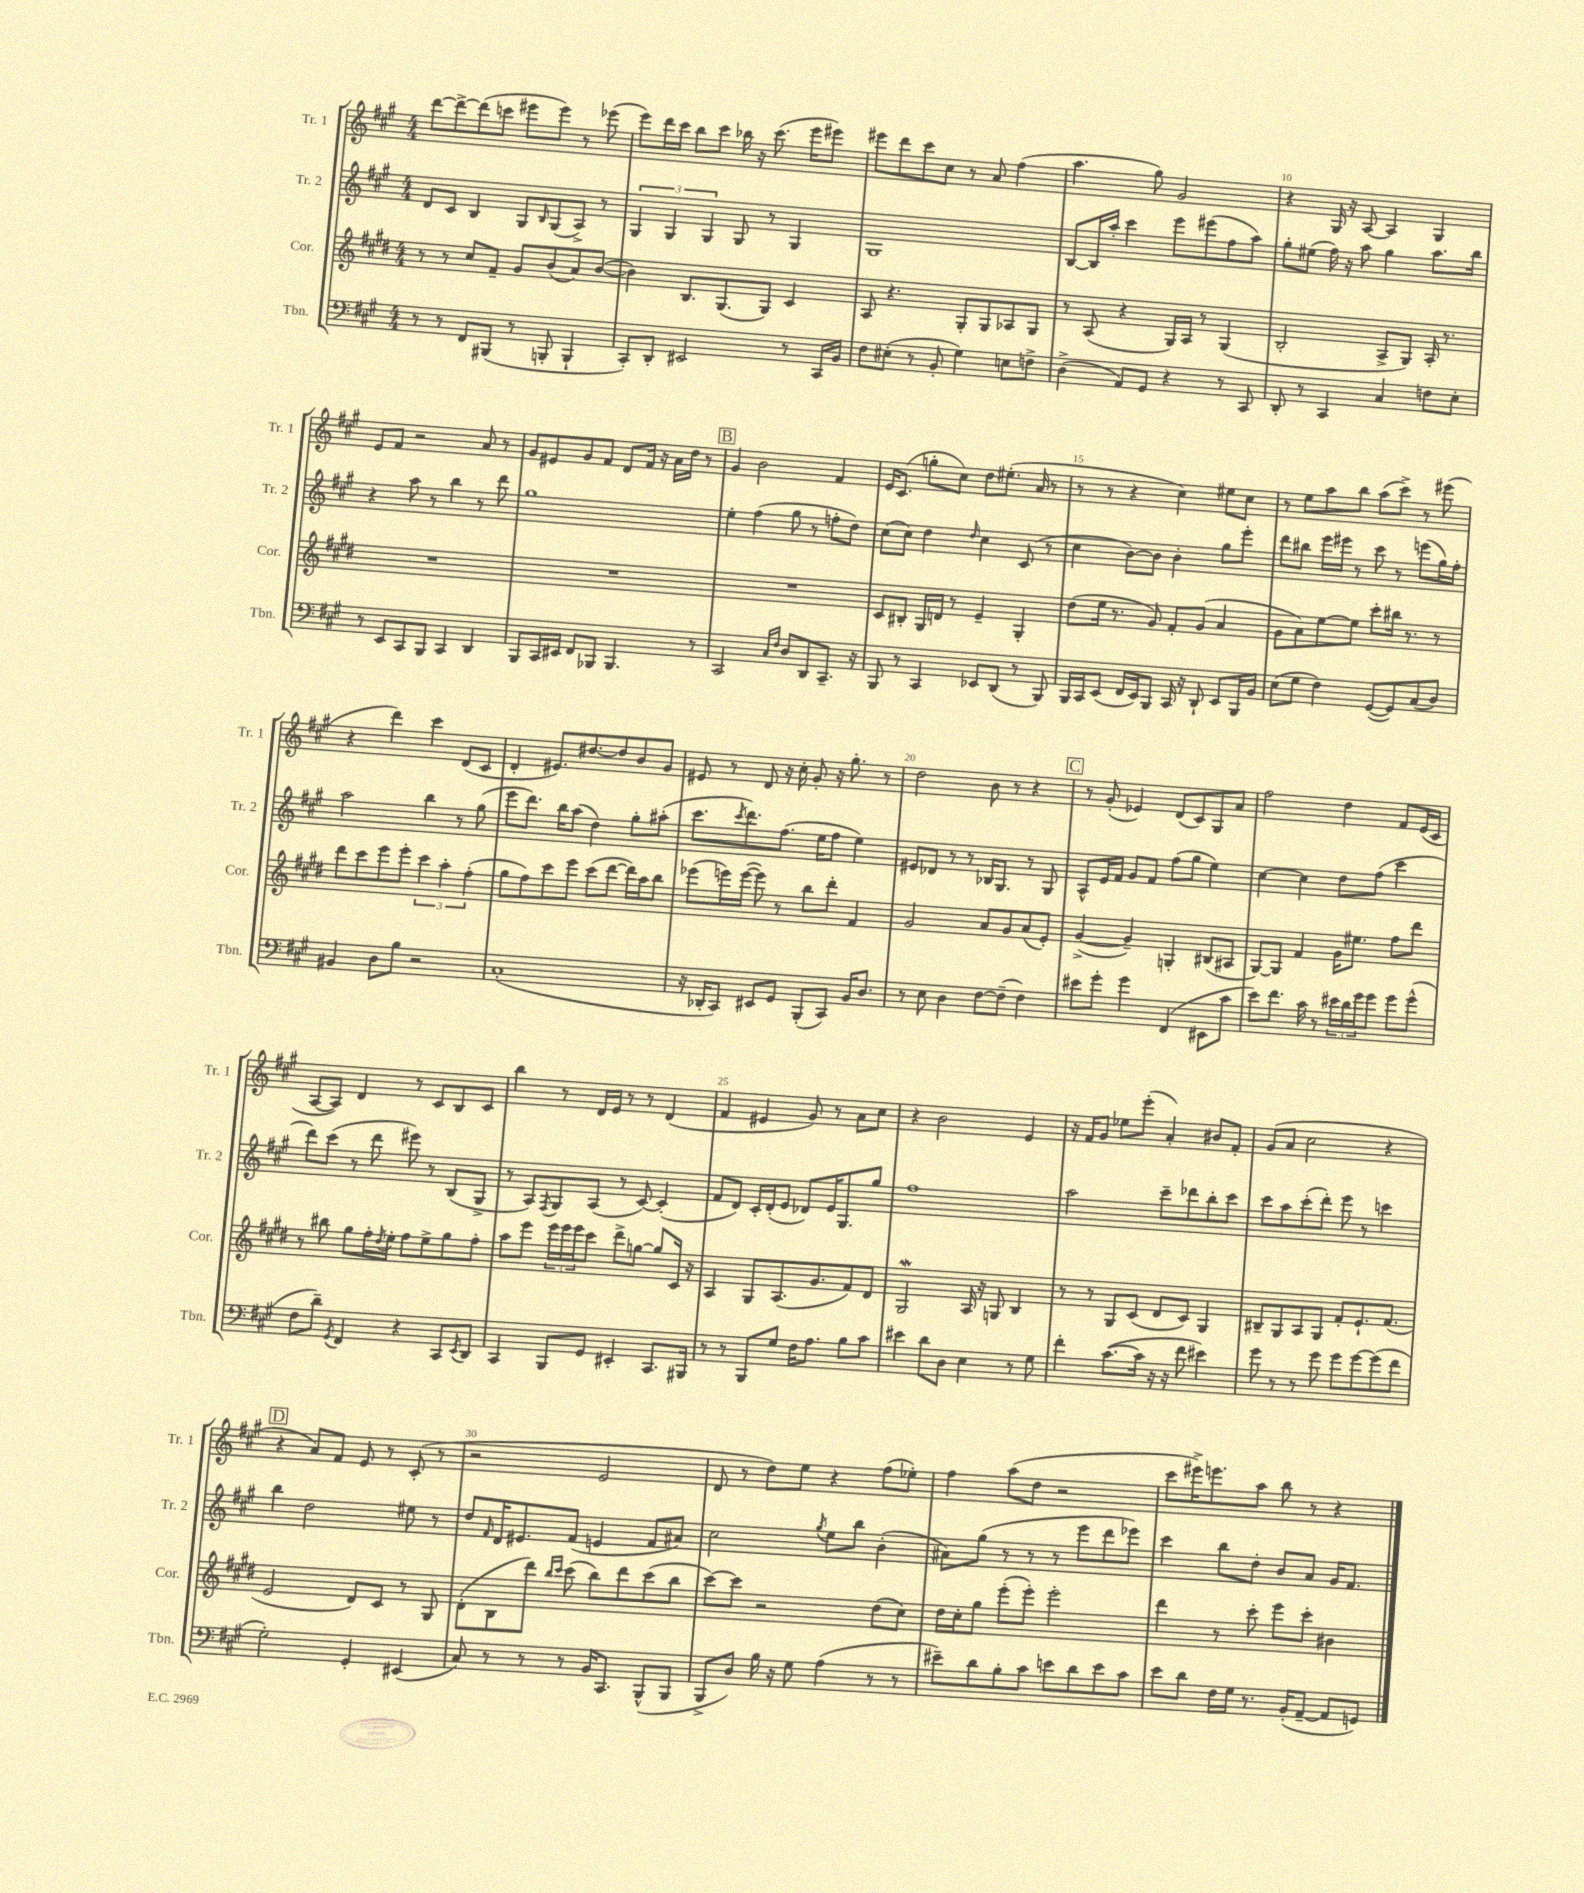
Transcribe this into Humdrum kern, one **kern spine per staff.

**kern	**kern	**kern	**kern
*part4	*part3	*part2	*part1
*staff4	*staff3	*staff2	*staff1
*I"Tbn.	*I"Cor.	*I"Tr. 2	*I"Tr. 1
*I'Tbn.	*I'Cor.	*I'Tr. 2	*I'Tr. 1
*clefF4	*clefG2	*clefG2	*clefG2
*k[f#c#g#]	*k[f#c#g#d#]	*k[f#c#g#]	*k[f#c#g#]
*M4/4	*M4/4	*M4/4	*M4/4
=6	=6	=6	=6
8r	8r	8d/L	[8ddd\L
8r	8r	8c#/J	8ddd^\_
8FF#/L	8cc#/L	4B/	(8ddd\]
(8BBB#X/J	8f#~/J	.	8cccn\J
8r	8g#/L	8G#/L	8eee#X\L
.	.	16qqB/	.
8BBBn'/	(8b/	(8G#/	8eee#\J)
4BBB`/	8a/)	8A^/J)	8r
.	([8b/J	8r	(8eee-X\
=7	=7	=7	=7
8CC#'/L)	4b\])	6G#/	8eee\L)
8DD'/J	.	.	16ddd\L
.	.	6G#/	.
.	.	.	16ccc#\JJ
2EE#X/	8.B/L	.	8bb\L
.	.	6G#/	.
.	.	.	8ccc#\J
.	(8.G#/	.	.
.	.	8G#/	16bb-X\
.	.	.	16r
.	8G#/J)	8r	(8.ccc#\
8r	4c#/	4G#/	.
.	.	.	16eee\KL
16CC#/LL	.	.	8eee#X\J)
16BB/JJ	.	.	.
=8	=8	=8	=8
8F#\L	8A/	1G#	8eee#X\L
(8E#X'\J	4.r	.	8ddd\
8r	.	.	8ccc#\
8BB'/	.	.	8cc#\J
4G#\)	8G#'/L	.	8r
.	8G#/	.	8a/
8En\L	8A-X/	.	(4ff#\
8Fn^\J	8G#/J	.	.
=9	=9	=9	=9
(4D^\	8r	[8B/L	4.aa\
.	(8A/	16B/L]	.
.	.	16aa'/JJ	.
8AA/L)	4r	4ccc#\	.
8GG#/J	.	.	8gg#\)
4r	16G#/LL)	8eee\L	2g#/
.	16A/JJ	.	.
.	8r	(8eee#X\	.
8r	(4G#/	8ff#\	.
8CC#/	.	8aa\J)	.
=10	=10	=10	=10
8DD'/	2B'/	8gg#'\L	4r
8r	.	(8ee#X\J	.
4CC#/	.	16ff#\)	16G#/
.	.	16r	16r
.	.	8aa\	[8A/
4C#/	8A^/L	4gg#\	4A/]
.	8G#/J)	.	.
8Fn\L	16A'/	8.aa\L	4G#/
.	8.r	.	.
8E'\J	.	.	.
.	.	16bb\Jk	.
!!LO:LB:g=z
=11	=11	=11	=11
8r	1r	4r	8e/L
8EE/L	.	.	8f#/J
8CC#/	.	8aa\	2r
8BBB/J	.	8r	.
4CC#/	.	4bb\	.
4DD/	.	8r	8a/
.	.	8ddd\	8r
=12	=12	=12	=12
8BBB/L	1r	1gg#	8g#/L
16CC#/L	.	.	8e#X/
16EE#X/JJ	.	.	.
8FF#/L	.	.	8g#/
8BBB-X/J	.	.	8f#/J
4.BBB-/	.	.	8d/L
.	.	.	16f#/Jk
.	.	.	16r
.	.	.	16a\LL
.	.	.	16dd\JJ
8r	.	.	8r
!!LO:REH:place=s1:t=B
=13	=13	=13	=13
2CC#/	1r	4ee'\	4g#/
.	.	(4ff#\	2b\
16qqC#/LL	.	.	.
16qqF#/JJ	.	.	.
8D/L	.	8gg#\	.
8DD/	.	8r	.
8.CC#~/J	.	8ffn'\L	4f#/
.	.	8dd\J)	.
16r	.	.	.
=14	=14	=14	=14
8BBB/	8c#/L	(8cc#\L	16e/KL
.	.	.	(8.c#/J
8r	8B#X'/J	8cc#\J)	.
4CC#/	16G#/LL	4dd\	8ggn'\L
.	16dn/JJ	.	.
.	8r	.	8cc#\J)
.	.	16qqdd/	.
8EE-X/L	4e~/	4cc#\	8dd\L
(8DD/J	.	.	(8.ee#X'\J
8r	4G#'/	(8c#/	.
.	.	.	16a/
8BBB/)	.	8r	8r
=15	=15	=15	=15
16BBB/LL	(8dd#\L	4cc#\	8r
16CC#/J	.	.	.
(8EE/J	16ee\Jk	.	8r
.	8.r	.	.
16FF#/LL	.	[8b\L)	4r
16EE/J)	.	.	.
8BBB/J	8g#/)	8b\J]	.
16CC#/	8f#'/L	4b'\	4cc#\)
16r	.	.	.
8DD`/	(8g#/J	.	.
8EE/L	4a/	8gg#\L	8ee#X\L
16BBB/L	.	8eee'\J	8cc#\J
16BB/JJ	.	.	.
=16	=16	=16	=16
(8E\L	8g#\L	8ddd\L	8r
8G#\J	8a\)	8bb#X\J	8ee\L
4F#\)	[8ee\	16eee\LL	8aa\
.	.	16eee#X\JJ	.
.	8ee\J]	8r	8bb\J
([8GG#/L	8ccc#'\L	8ccc#\	(8aa\L
8GG#/])	16bb#X\Jk	8r	8ccc#^\J)
.	8.r	.	.
(8C#/	.	(8eeen\L	8r
8D/J)	8r	16gg#\L)	(8eee#X\
.	.	16ff#'\JJ	.
!!LO:LB:g=z
=17	=17	=17	=17
4BB#X/	8ddd#\L	2aa\	4r
.	8ccc#\	.	.
8D\L	8eee\	.	4ddd\)
8B\J	8eee'\J	.	.
2r	6ccc#\	4bb\	4ccc#\
.	6aa'\	.	.
.	.	8r	(8d/L
.	(6ff#'\	.	.
.	.	(8gg#\	8c#/J
=18	=18	=18	=18
(1C#'	8gg#\L	8eee\L	4d'/
.	8ff#\)	8.ddd\J)	.
.	8ccc#\	.	8.e#X/L)
.	.	16bb\KL	.
.	8eee\J	(8aa\J	.
.	.	.	[8.dd#X/
.	(8ccc#\L	4dd\)	.
.	[8ddd#\J	.	8dd#/]
.	16ddd#\LL])	8gg#'\L	8b/
.	16aa\J	.	.
.	8bb\J	(8aa#X'\J	8g#/J
=19	=19	=19	=19
16r	(8eee-X\L	8.ccc#\L	8e#X/
16DD-X'/KL	.	.	.
8CC#/J)	16eeen\L)	.	8r
.	.	8qccc#/	.
.	([16eee\JJ	8.ddd\)	.
8EE#X/L	8eee\])	.	8d/
8GG#/J	8r	(8.ff#\J	16r
.	.	.	16cc#'\
(8BBB'/L	8bb\L	.	8g#'/
.	.	16ee\KL	.
8CC#/J)	8ddd#'\J	8ff#\J	16r
.	.	.	8.gg#'\
16BB/KL	4f#/	4ee\)	.
8.D/J	.	.	.
.	.	.	8r
=20	=20	=20	=20
8r	2g#/	8e#X/L	2dd\
8E\	.	8d-X/J	.
4D\	.	8r	.
.	.	8r	.
[8F#\L	8a/L	16B-X/KL	8b\
.	.	8.G#/J	.
(8F#~\J]	8g#/	.	8r
4F#\)	(8a/	8r	4r
.	8e'/J)	8G#/	.
!!LO:REH:place=s1:t=C
=21	=21	=21	=21
8e#X\L	([4g#^/	8A^^/L	8r
8g#'\J	.	16e/L	(8g#'/
.	.	16f#/JJ	.
4g#\	4g#~/])	8g#/L	4e-X/)
.	.	8f#/J	.
(4FF#/	4Gn'/	(8ff#\L	(8d/L
.	.	8gg#\J	8c#/)
8EE#X\L	(8B#X/L	4ee\)	8G#/
8c#\J	8A#X/J	.	8a/J
=22	=22	=22	=22
8e\L)	[8G#/L)	[4cc#\	2ff#\
8.f#\J	8G#/J]	.	.
.	4f#/	4cc#\]	.
16c#\	.	.	.
8r	.	.	.
24e#X\LL	16g#\KL	8dd\L	4dd\
24d\	.	.	.
.	8.ee#X\J	.	.
24g#\J	.	.	.
8g#\J	.	(8ff#\J	.
8g#\L	8ff#\L	4ccc#\	8f#/L
(8g#^^\J	8ddd#\J	.	(16e/L
.	.	.	16c#/JJ
!!LO:LB:g=z
=23	=23	=23	=23
8F#\L	8r	8ddd\L)	[8A/L
8d~\J)	8bb#X\	(8ccc#\J	8A/J])
8qGG#/	.	.	.
4FF#/	8gg#\L	8r	4d/
.	16ff#'\L	8ddd\	.
.	8qdd#/	.	.
.	16ee'\JJ	.	.
4r	8ff#\L	8eee#X\)	8r
.	8ee^\	8r	8c#/L
8CC#/L	8gg#\	(8B/L	8B/
8qEE/	.	.	.
8DD/J	8ff#'\J	8G#^/J	8c#/J
=24	=24	=24	=24
4CC#/	8aa\L	8r	4bb\
.	8eee\J	8A/L)	.
.	.	8qF#/	.
8BBB/L	24eee\LL	8G#/	8r
.	24eee\	.	.
.	24eee\J	.	.
8GG#/J	8ccc#\J	(8A/J	16d/LL
.	.	.	16e/JJ
4EE#X'/	8ddd#^\L	8r	8r
.	[8ggn\J	[8c#/)	8r
8.CC#/L	8gg/L]	(4c#'/]	(4d/
.	16c#/Jk	.	.
16BBB#X/Jk	16r	.	.
=25	=25	=25	=25
8r	4A/	8f#/L	4f#/
8r	.	8d/J)	.
8BBB/L	8G#/L	16c#'/LL	4e#X/
.	.	(16d'/J	.
8G#/J	(8.A/	8e/J	.
16F#\KL	.	8d-X/L)	8g#/)
8.A\J	8.g#/	.	.
.	.	16e/K	8r
.	.	8.G#/	.
8B\L	8f#/)	.	8a\L
8c#\J	8d#/J	8gg#/J	8cc#\J
=26	=26	=26	=26
4e#X\	2G#W/	1ff#	4r
8d\L	.	.	2b\
8D\J	.	.	.
4E\	16A/	.	.
.	16r	.	.
.	8Gn/	.	.
8r	4B/	.	4e/
8G#\	.	.	.
=27	=27	=27	=27
4f#'\	8r	2aa\	16r
.	.	.	16f#/KL
.	8r	.	8g#/J
([8.c#\L	8G#/L	.	8ee-X\L
.	(8c#/J	.	(8eee'\J
16c#\Jk]	.	.	.
16r	8d#/L	8ccc#~\L	4a'/)
16r	.	.	.
8f#\	8c#/J)	8ddd-X\	.
4e#X\)	4G#/	8bb'\	8b#X/L
.	.	8ccc#\J	8f#'/J
=28	=28	=28	=28
8g#\	8B#X~/L	8ccc#\L	(8g#/L
8r	8G#/	8aa\	8a/J
8r	8A/	(8ccc#'\	2cc#\
8g#\	8G#/J	8ddd'\J)	.
8g#\L	8f#'/L	8eee\	.
[8g#\	8.e`/	8r	.
(8g#\]	.	4cccn\	4r
.	(8.f#/J	.	.
8f#\J	.	.	.
!!LO:LB:g=z
!!LO:REH:place=s1:t=D
=29	=29	=29	=29
2G#'\)	2e/	4bb\	4r
.	.	2dd\	8a/L)
.	.	.	8f#/J
4GG#'/	8d#/L)	.	8e/
.	8c#/J	.	8r
(4EE#X/	8r	8ee#X\	(8c#'/
.	8G#/	8r	8r
=30	=30	=30	=30
8C#/)	(8d#'\L	8dd/L	2r
.	.	16qqf#/	.
8r	8B\	16d/K	.
.	.	8.e#X/	.
8r	8ddd#\J)	.	.
.	16qqbb/LL	.	.
.	16qqccc#/JJ	.	.
8r	(8ccc#\	(8f#/J	.
16BB/KL	8bb\L)	4en/	2e/
8.CC#/J	.	.	.
.	8ddd#\	.	.
(8BBB^^/L	(8ccc#\	8f#/L	.
8BBB/J	8bb\J	8a#X/J)	.
=31	=31	=31	=31
8BBB^/L	[8ccc#\L)	2cc#\	8d/
8D/J)	8ccc#\J]	.	8r
16B\	2r	.	8dd\L)
16r	.	.	.
8G#\	.	.	8ee\J
.	.	8qgg#/	.
(4A\	.	8ee\L	4r
.	.	8bb\J	.
8r	(8dd#\L	(4b'\	(8ff#\L
8r	8cc#\J)	.	8ee-X'\J)
=32	=32	=32	=32
8e#X~\L)	16dd#\LL	8a#X\L)	4ff#\
.	16cc#'\J	.	.
8d\	8gg#\J	(8gg#\J	.
8B'\	(8eee'\L	8r	(8aa\L
8c#\J	8eee'\J)	8r	8dd\J
8en\L	2eee'\	8r	2r
8d\	.	8eee\L	.
8e\	.	8ddd\	.
8c#\J	.	8eee-X\J)	.
=33	=33	=33	=33
8e\L	4ddd#\	4ccc#\	8ccc#\L
8d\J	.	.	16eee#X^\K)
.	.	.	8.eeen\
16F#\LL	8r	8bb\L	.
16G#\JJ	.	.	.
8.r	8ccc#'\	8dd'\J	8aa\J
.	8eee\L	8b/L	8bb\
(16BB'/KL	.	.	.
[8AA~/J	8ccc#'\J	8a/J	8r
8AA/L]	4b#X\	16g#/KL	4r
.	.	8.f#/J	.
8GGn/J)	.	.	.
==	==	==	==
*-	*-	*-	*-
